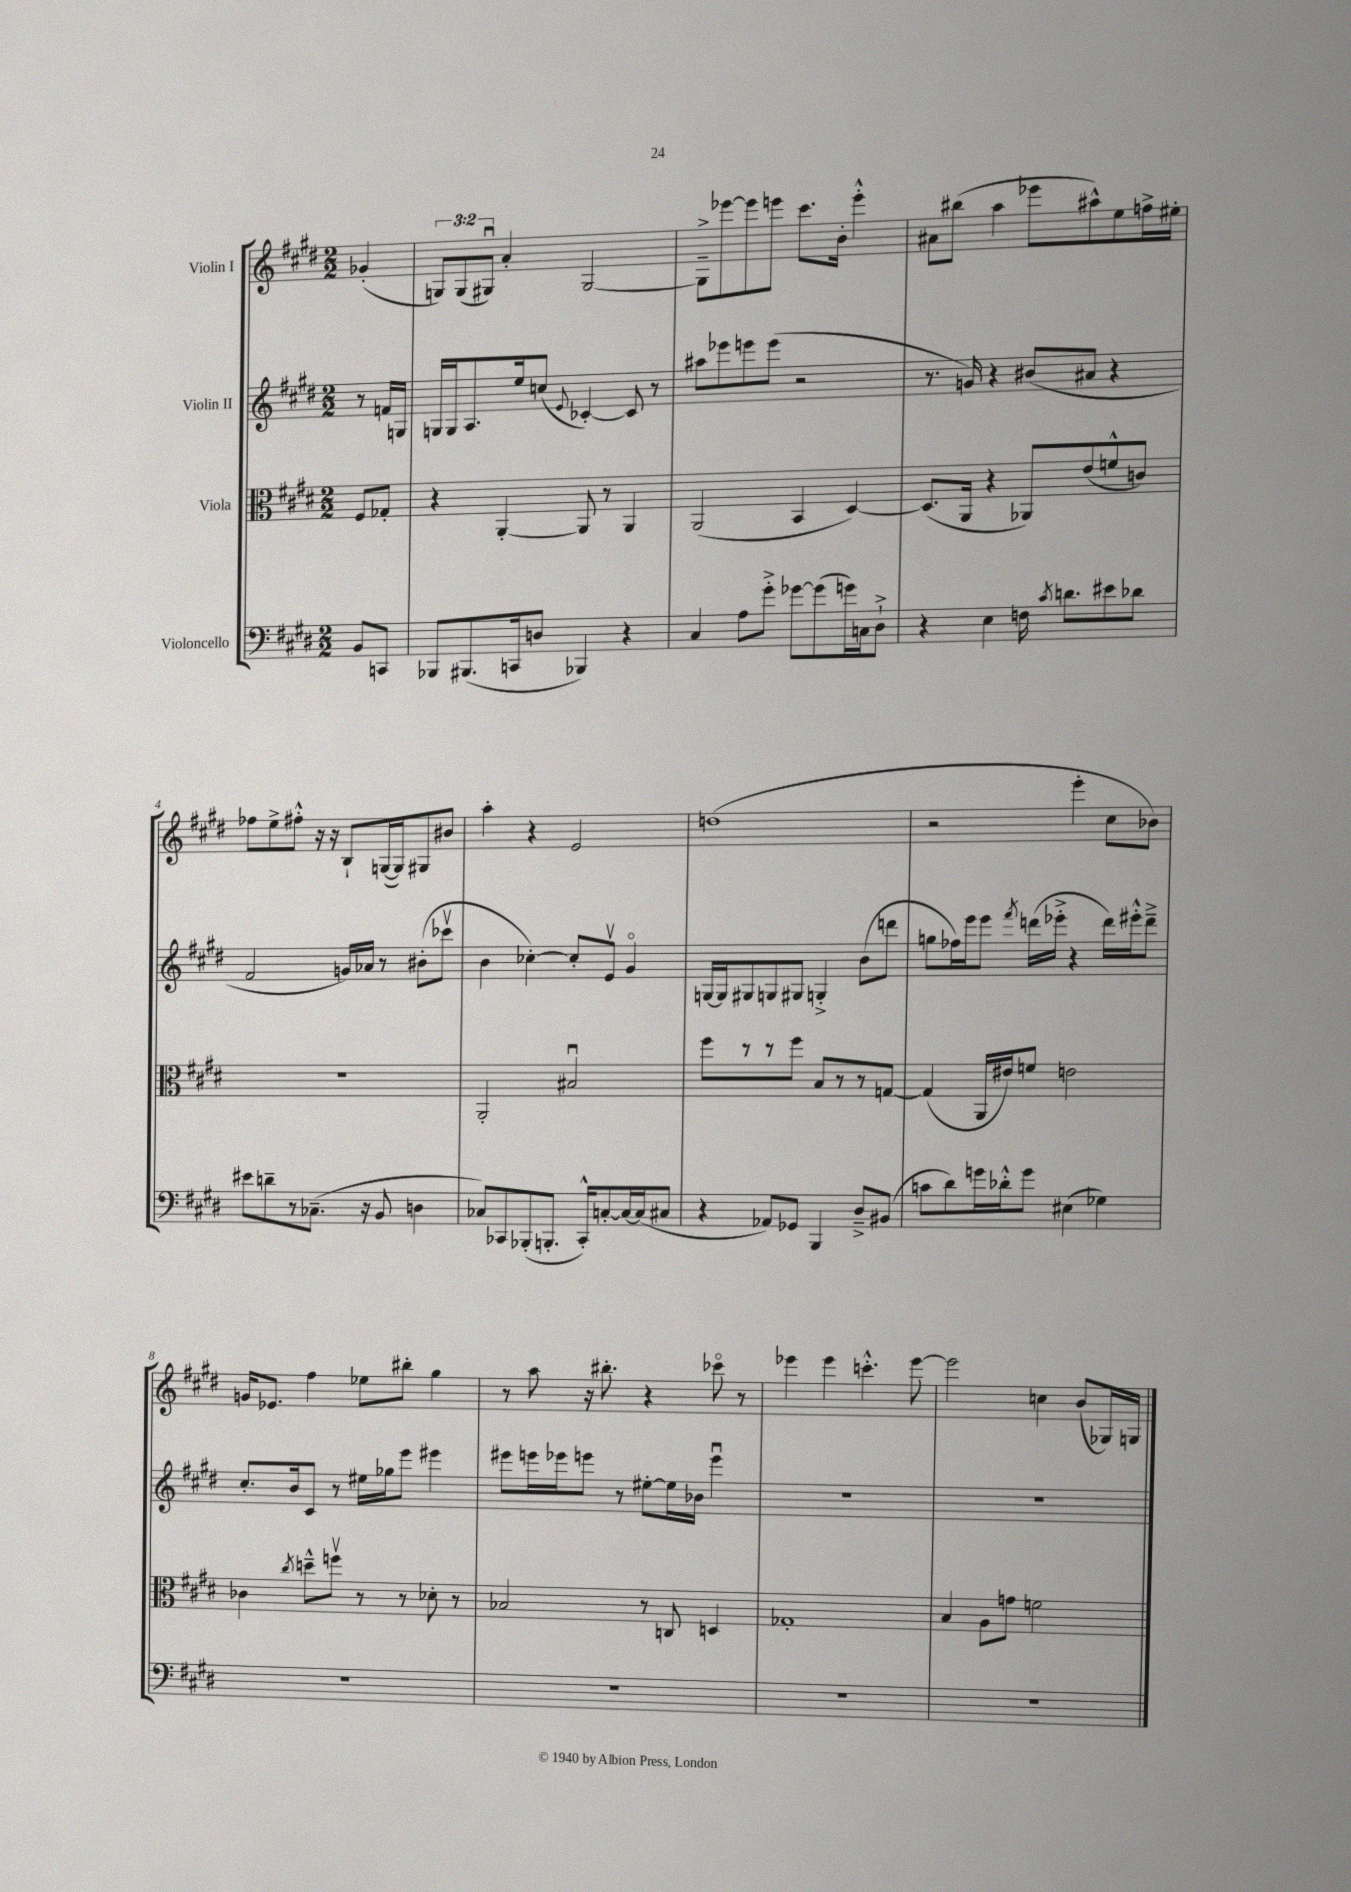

**kern	**kern	**kern	**kern
*part4	*part3	*part2	*part1
*staff4	*staff3	*staff2	*staff1
*I"Violoncello	*I"Viola	*I"Violin II	*I"Violin I
*clefF4	*clefC3	*clefG2	*clefG2
*k[f#c#g#d#]	*k[f#c#g#d#]	*k[f#c#g#d#]	*k[f#c#g#d#]
*M2/2	*M2/2	*M2/2	*M2/2
=	=	=	=
8BB/L	8F#/L	8r	(4g-X'/
8CCn/J	8G-X'/J	16fn/LL	.
.	.	16Gn/JJ	.
=1	=1	=1	=1
8BBB-X/L	4r	16Gn/LL	12Gn/L)
.	.	16G/J	.
.	.	.	(12G/
(8.BBB#X/	.	8.A/	.
.	.	.	12G#Xu/J)
.	[4AA'/	.	4a'/
16CCn/k	.	16ee/k	.
8Dn/J	.	(8ccn/J	.
.	.	8qqe/	.
4BBB-X/)	8AA/]	[4c-X'/)	[2G#/
.	8r	.	.
4r	4AA/	8c-/]	.
.	.	8r	.
=2	=2	=2	=2
4C#/	(2AA/	8aa#X\L	8G#~^\L]
.	.	8eee-X\	[8eee-X\
8A\L	.	8eeen\	8eee-\]
8g#'^\J	.	(8eee\J	8eeen\J
[8g-X\L	4BB/	2r	8.ccc#\L
(8g-\]	.	.	.
.	.	.	16b'\Jk
16gn\L)	[4D#/)	.	4eee'^^\
16Cn\J	.	.	.
8D#`^\J	.	.	.
=3	=3	=3	=3
4r	(8.D#/L]	8.r	8a#X\L
.	.	.	(8bb#X\J
.	16AA/Jk	16gn/)	.
4E\	4r	4r	4aa\
16Fn\	8AA-X/L)	(8b#X/L	8eee-X\L
8qc#/	.	.	.
8.dn\L	.	.	.
.	(8e/	8a#X/J	8aa#X^^\)
8e#X\	8fn^^/	4r	8ee\
8d-X\J	8cn/J)	.	16ffn^\L
.	.	.	16ee#X'\JJ
!!LO:LB:g=z
=4	=4	=4	=4
8e#X\L	1r	2f#/	8ff-X\L
8dn~\	.	.	8ee^\
8r	.	.	8ff#X'^^\J
(8.C-X~\J	.	.	16r
.	.	.	16r
.	.	16gn/LL)	8B`/L
16r	.	16a-X/JJ	.
8BB/	.	8r	([16Gn/L
.	.	.	16G/J])
4Dn\	.	(8b#X'\L	8G#X/
.	.	8ccc-Xv\J	8b#X/J
=5	=5	=5	=5
8C-X/L)	2AA'/	4b\	4aa'\
8CC-X/	.	.	.
(8BBB-X'/	.	[4cc-X'\)	4r
8.BBBn'/J	.	.	.
.	2B#Xu/	8cc-'/L]	2e/
16CC-'^^/KL)	.	.	.
[8Cn'/	.	8ev/J	.
16C/L_	.	4g#/	.
(16C/J]	.	.	.
8C#X/J	.	.	.
=6	=6	=6	=6
4r	8ff#\L	[16Gn/LL	(1ddn
.	.	16G/J]	.
.	8r	8G#X/	.
8AA-X/L)	8r	8Gn/	.
8GG-X/J	8ff#\J	8G#X/J	.
4BBB/	8B/L	4Gn'^/	.
.	8r	.	.
8D#~^/L	8r	(8b\L	.
(8BB#X/J	[8Gn/J	8dddn\J	.
=7	=7	=7	=7
8cn\L	(4G/]	8ggn\L	2r
8d#\)	.	16ff-X\L)	.
.	.	16eee\J	.
16gn\L	16AA/LL	8eee\J	.
16d-X'^^\J	16e#X/J)	.	.
.	.	8qfff#/	.
8g\J	8fn/J	(16dddn\LL	.
.	.	16eee-X'^\JJ	.
(4E#X\	2en\	4r	4eee'\
4G-X\)	.	16ddd\LL)	8cc#\L
.	.	16eee#X'^^\J	.
.	.	8ddd~^\J	8b-X\J)
!!LO:LB:g=z
=8	=8	=8	=8
1r	4c-X\	8.cc#'/L	16gn/KL
.	.	.	8.e-X/J
.	.	16b/k	.
.	8qcc#/	.	.
.	8ddn~^^\L	8c#/J	4ff#\
.	8ffnv\J	8r	.
.	8r	16ee#X\LL	8ee-X\L
.	.	16gg-X\J	.
.	8r	8eee\J	8bb#X'\J
.	8d-X'\	4eee#X\	4gg#\
.	8r	.	.
=9	=9	=9	=9
1r	2B-X/	8eee#X\L	8r
.	.	16eeen\L	8aa\
.	.	16eee-X\J	.
.	.	8eeen\J	16r
.	.	.	8.bb#X'\
.	.	8r	.
.	8r	[8ee#X'\L	4r
.	8Cn/	16ee#\L]	.
.	.	16b-X\JJ	.
.	4Dn/	4eeeu\	8ccc-X\
.	.	.	8r
=10	=10	=10	=10
1r	1G-X'	1r	4eee-X\
.	.	.	4eee-\
.	.	.	4.cccn'^^\
.	.	.	[8eee-\
=11	=11	=11	=11
1r	4B/	1r	2eee-\]
.	8A\L	.	.
.	8gn\J	.	.
.	2fn\	.	4ccn\
.	.	.	(8b/L
.	.	.	16G-X/L)
.	.	.	16Gn/JJ
==	==	==	==
*-	*-	*-	*-
